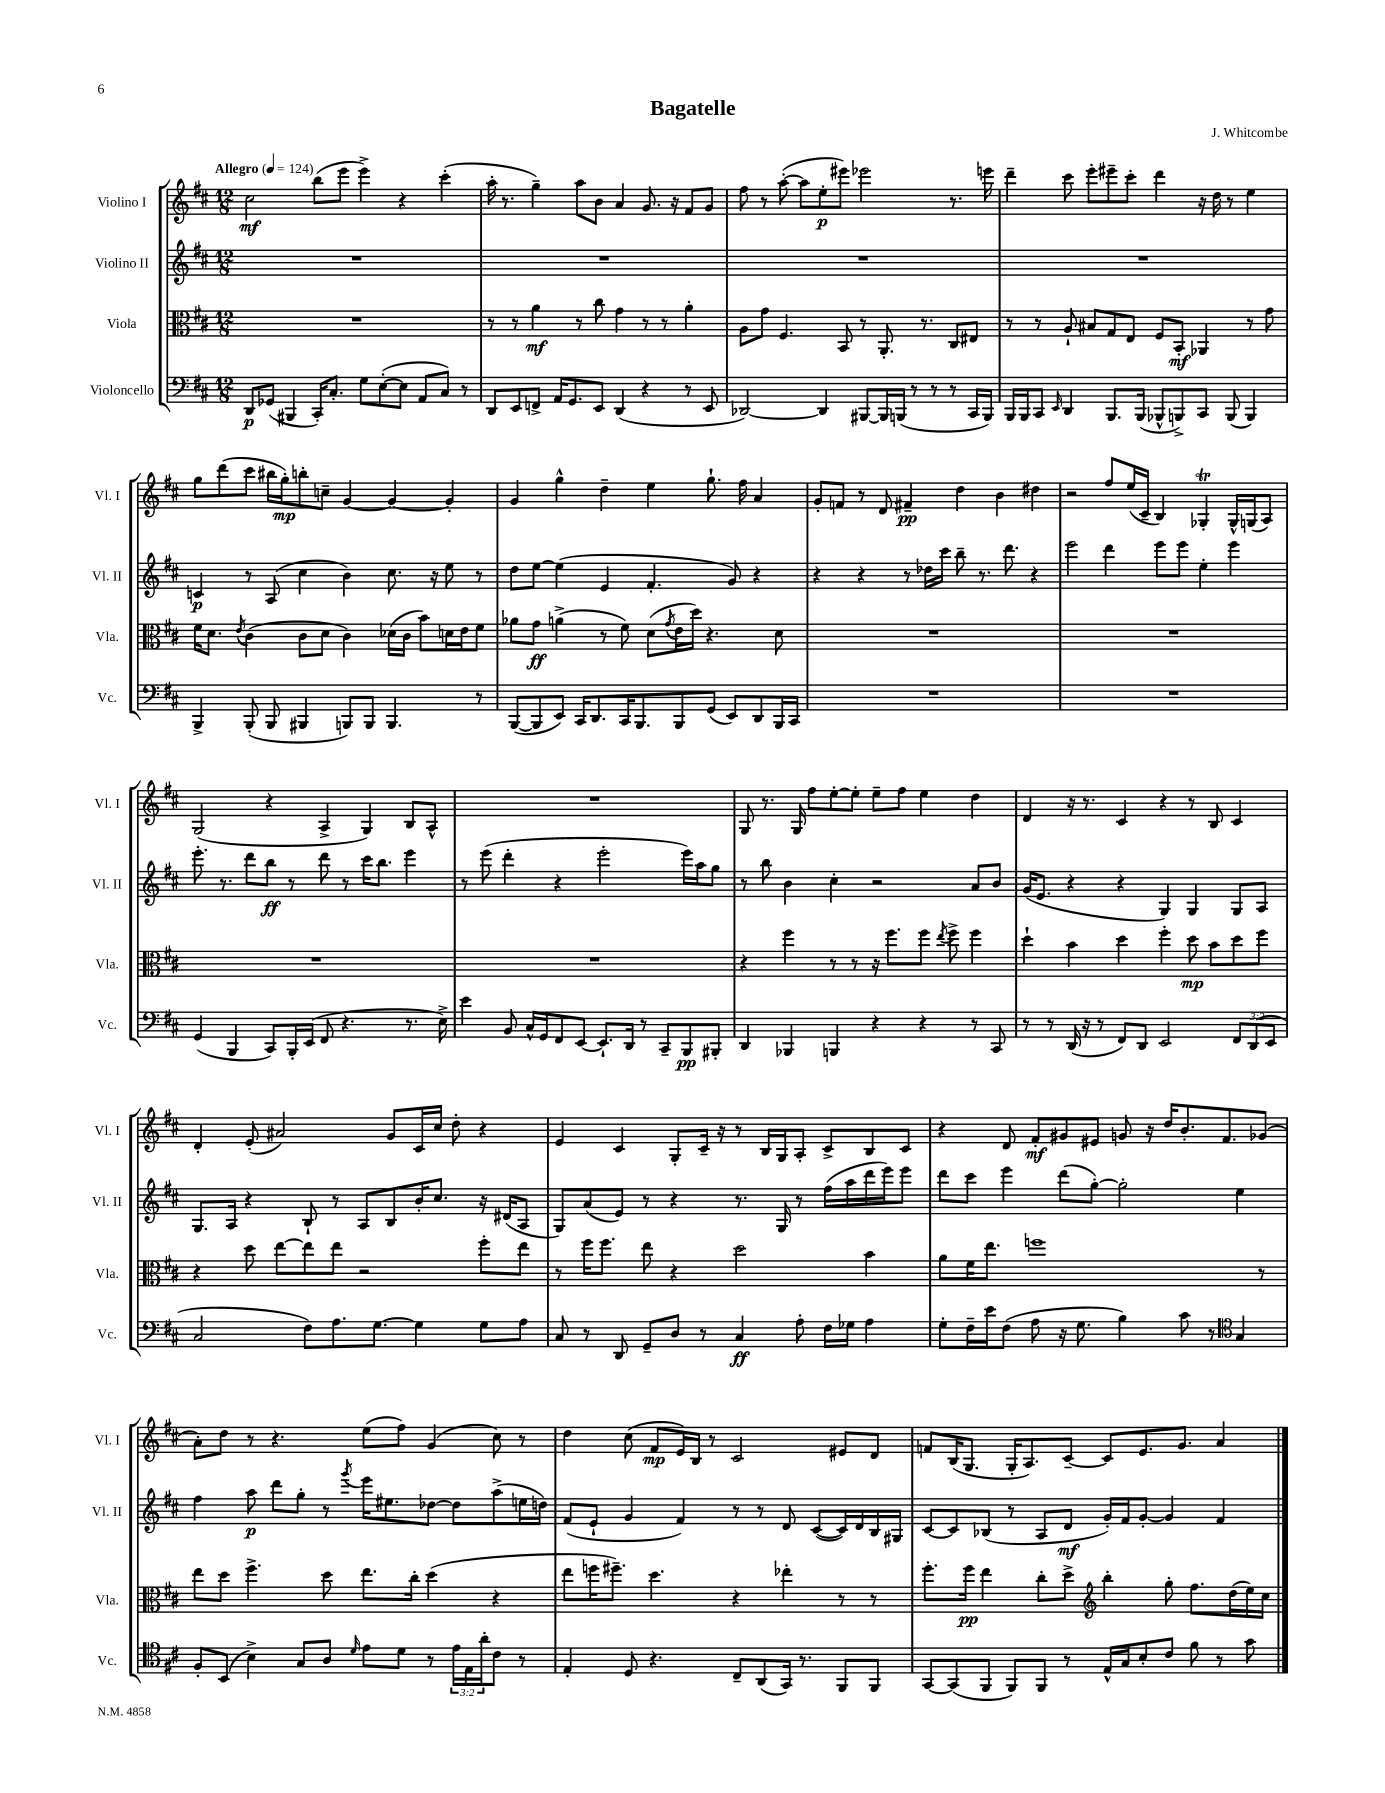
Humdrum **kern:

**kern	**kern	**kern	**kern
*staff4	*staff3	*staff2	*staff1
*clefF4	*clefC3	*clefG2	*clefG2
*k[f#c#]	*k[f#c#]	*k[f#c#]	*k[f#c#]
*M12/8	*M12/8	*M12/8	*M12/8
*MM124	*MM124	*MM124	*MM124
8DD	1.r	1.r	2cc#
(8GG-	.	.	.
4BBB#	.	.	.
16CC#')	.	.	(8bb
8.C#'	.	.	.
.	.	.	8eee
8G	.	.	4eee^)
([8E'	.	.	.
8E]	.	.	4r
8AA	.	.	.
8C#)	.	.	(4ccc#'
8r	.	.	.
=	=	=	=
8DD	8r	1.r	16aa'
.	.	.	8.r
8EE	8r	.	.
8FF^	4a	.	4gg~)
16AA	.	.	.
8.GG	.	.	.
.	8r	.	8aa
8EE	8cc#	.	8b
(4DD	4g	.	4a
4r	8r	.	8.g
.	8r	.	.
.	.	.	16r
8r	4a'	.	8f#
8EE	.	.	8g
=	=	=	=
[2DD-)	8A	1.r	8ff#
.	8g	.	8r
.	4.F#	.	([8aa'
.	.	.	8aa]
4DD-]	.	.	8ee'
.	8BB	.	8eee#)
[8BBB#	8r	.	2eee-
16BBB#]	8.AA'	.	.
(16BBB	.	.	.
8r	.	.	.
.	8.r	.	.
8r	.	.	.
8r	8C#	.	8.r
16CC#	8E#	.	.
16BBB)	.	.	16eee
=	=	=	=
16BBB	8r	1.r	4ddd~
16BBB	.	.	.
8CC#	8r	.	.
16qqEE	.	.	.
4DD	8A`	.	8ccc#
.	8B#	.	8eee'
8.BBB	8G	.	8eee#~
.	8E	.	8ccc#'
(16BBB	.	.	.
8BBB-^^	8F#	.	4ddd
8BBB^)	8BB'	.	.
8CC#	4AA-	.	16r
.	.	.	16dd
(8BBB	.	.	8r
4BBB)	8r	.	4ee
.	8g	.	.
=	=	=	=
4BBB^	16f#	4c	8gg
.	8.d	.	.
.	.	.	(8ddd
.	8qe	.	.
(8BBB'	(4c#	8r	8ccc#
8BBB	.	(8A	16bb#
.	.	.	16gg')
4BBB#	8c#	4cc#	8bb'
.	8d	.	8cc~
8BBB)	4c#)	4b)	[4g
8BBB	.	.	.
4.BBB	(16d-	8.cc#	4g_
.	16c#	.	.
.	8b)	.	.
.	.	16r	.
.	16d	8ee	4g']
.	16e	.	.
8r	8f#	8r	.
=	=	=	=
([8BBB	8a-	8dd	4g
8BBB]	8g	[8ee	.
8EE)	(4a^	(4ee]	4gg^^
16CC#	.	.	.
8.DD	.	.	.
.	8r	4e	4dd~
16CC#	8f#)	.	.
8.BBB	.	.	.
.	(8d	4.f#'	4ee
.	8qg	.	.
8BBB	16e	.	.
.	16dd)	.	.
(8GG	4.r	.	8.gg`
8EE)	.	8g)	.
.	.	.	16ff#
8DD	.	4r	4a
16BBB	8d	.	.
16CC#	.	.	.
=	=	=	=
1.r	1.r	4r	8g'
.	.	.	8f
.	.	4r	8r
.	.	.	8d
.	.	8r	4f#~
.	.	16dd-	.
.	.	16ccc#	.
.	.	8bb~	4dd
.	.	8.r	.
.	.	.	4b
.	.	8.ddd	.
.	.	4r	4dd#
=	=	=	=
1.r	1.r	2eee	2r
.	.	4ddd	8ff#
.	.	.	(16ee
.	.	.	16c#~
.	.	8eee	4B)
.	.	8eee	.
.	.	4ee'	4G-'
.	.	4eee	16G-^^
.	.	.	(16G
.	.	.	8A)
=	=	=	=
(4GG	1.r	8.eee'	(2G
.	.	8.r	.
4BBB	.	.	.
.	.	8ddd	.
8CC#)	.	8bb	4r
16BBB'	.	8r	.
(16EE	.	.	.
8FF#	.	8ddd	4A^
4.r	.	8r	.
.	.	16ccc#	4G)
.	.	8.bb	.
8.r	.	4eee	8B
.	.	.	8A^^
16E^)	.	.	.
=	=	=	=
4e	1.r	8r	1.r
.	.	(8eee	.
8BB	.	4ddd'	.
16C#^^	.	.	.
16GG	.	.	.
8FF#	.	4r	.
[8EE	.	.	.
8.EE`]	.	2eee'	.
16DD	.	.	.
8r	.	.	.
8CC#~	.	.	.
8BBB	.	16eee)	.
.	.	16aa	.
8BBB#'	.	8gg	.
=	=	=	=
4DD	4r	8r	8G
.	.	8bb	8.r
4BBB-	4ff#	4b	.
.	.	.	16G
.	.	.	8ff#
4BBB	8r	4cc#'	[8ee'
.	8r	.	8ee']
4r	16r	2r	8ee~
.	8.ff#	.	.
.	.	.	8ff#
4r	8ff#	.	4ee
.	8qee	.	.
.	8ff#^	.	.
8r	4ff#	8a	4dd
8CC#	.	8b	.
=	=	=	=
8r	4dd`	(16g	4d
.	.	8.e	.
8r	.	.	.
(16DD	4b	4r	16r
16r	.	.	8.r
8r	.	.	.
8FF#)	4dd	4r	4c#
8DD	.	.	.
2EE	4ff#'	4G)	4r
.	8dd	4G	8r
.	8b	.	8B
12FF#	8dd	8G	4c#
(12DD	.	.	.
.	8ff#	8A	.
12EE	.	.	.
=	=	=	=
2C#	4r	8.G	4d'
.	.	16A	.
.	8dd	4r	(8e'
.	[8ee	.	2a#)
8F#)	8ee]	8B`	.
8.A	8ee	8r	.
.	2r	8A	.
[8.G	.	.	.
.	.	8B	8g
4G]	.	16b'	16c#
.	.	8.cc#	16cc#
.	.	.	8dd'
8G	8ff#'	16r	4r
.	.	(16d#	.
8A	8ee	8A	.
=	=	=	=
8C#	8r	8G)	4e
8r	16ff#	(8a	.
.	8.ff#	.	.
8DD	.	8e)	4c#
8GG~	8ee	8r	.
8D	4r	4r	8G'
8r	.	.	16c#~
.	.	.	16r
4C#	2dd	8.r	8r
.	.	.	16B
.	.	16G	16G
8A'	.	8r	8A'
16F#	.	(16ff#	8c#^
16G-	.	16aa	.
4A	4b	16ddd	8B
.	.	16eee)	.
.	.	8eee	8c#
=	=	=	=
8G'	8a	8ddd	4r
16F#~	16f#	8ccc#	.
16e	8.ee	.	.
(8F#	.	4eee	8d
8A	1ff	.	8f#'
16r	.	(8ddd	8g#
8.G	.	.	.
.	.	[8gg')	8e#
4B)	.	2gg']	8g
.	.	.	16r
.	.	.	16dd
8c#	.	.	8.b'
8r	.	.	.
.	.	.	8.f#
*clefC4	*	*	*
4G	.	4ee	.
.	8r	.	(8g-
=	=	=	=
8F#'	8ee	4ff#	8a')
(8BB	8dd	.	8dd
4B^)	4.ff#^	8aa	8r
.	.	8ddd	4.r
8G	.	8gg'	.
8A	8dd	8r	.
16qqd	.	8qggg	.
8e	8.ee	16eee	(8ee
.	.	8.ee#	.
8d	.	.	8ff#)
.	16cc#'	.	.
8r	(4dd	[8dd-	(4g
24e	.	8dd-]	.
24E	.	.	.
24a'	.	.	.
8c#	4r	(8aa^	8cc#)
8r	.	16ee	8r
.	.	16dd)	.
=	=	=	=
4E'	8ee	(8f#	4dd
.	16ff	8e`	.
.	8.ff#~)	.	.
8D	.	4g	(8cc#
4.r	4.dd	.	8f#
.	.	4f#)	16e)
.	.	.	16B
.	.	.	8r
8C#~	4r	8r	2c#
(8AA	.	8r	.
16GG)	4ee-'	8d	.
8.r	.	.	.
.	.	([8c#	.
8FF#	8r	16c#])	8e#
.	.	16d	.
8FF#	8r	16B	8d
.	.	16G#	.
=	=	=	=
[8GG	8.ff#'	[8c#	8f
(8GG]	.	8c#]	(16B
.	16ff#	.	8.G
8FF#	4ee	(8B-	.
8FF#)	.	8r	16G'
.	.	.	8.A)
8FF#	8cc#'	8A	.
8r	8dd^	8d	[8c#~
*	*clefG2	*	*
16E^^	4bb'	16g')	8c#]
16G	.	16f#	.
8B'	.	[8g'	8.e
8c#	8gg'	4g]	.
.	.	.	8.g
8f#	8.ff#	.	.
8r	.	4f#	4a
.	(16dd	.	.
8g	16ee)	.	.
.	16cc#	.	.
==	==	==	==
*-	*-	*-	*-
